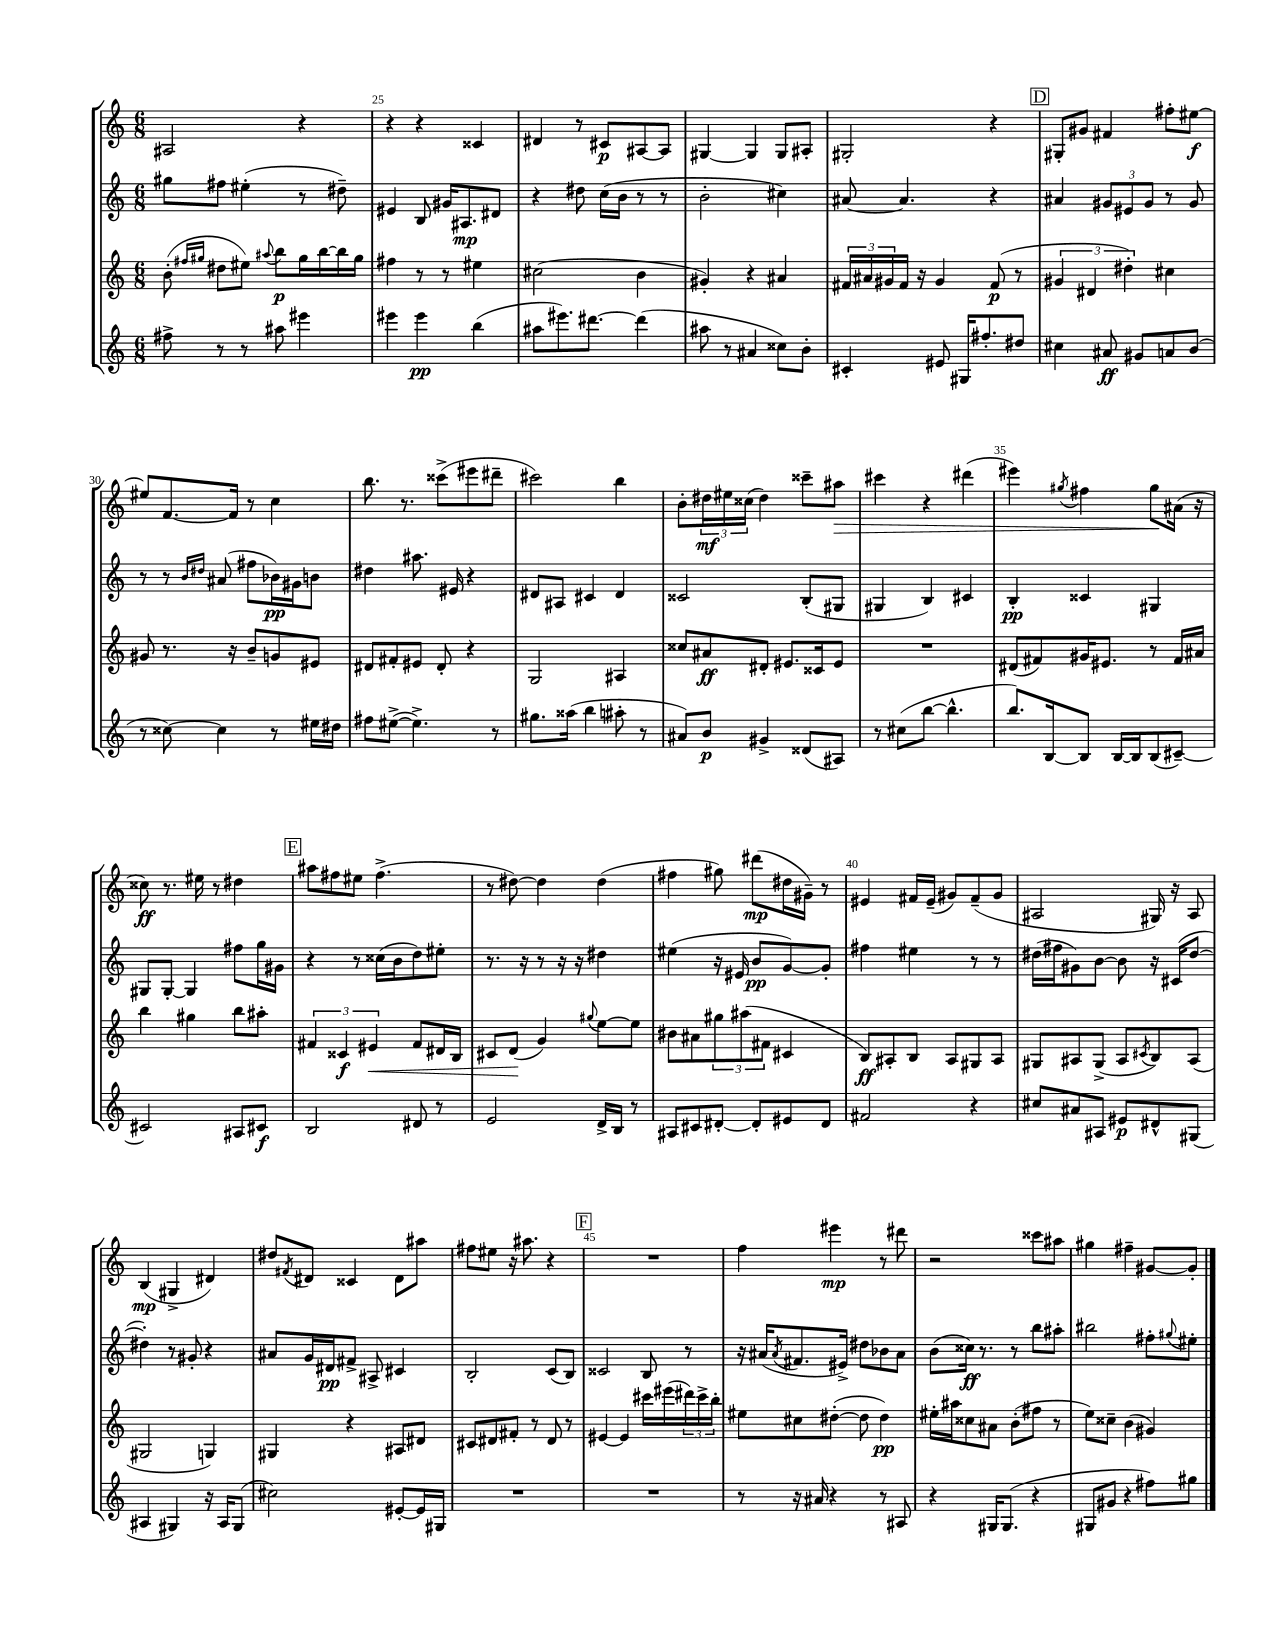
<<
\new StaffGroup <<
\new Staff = "s0" {
    \clef treble \key c \major \numericTimeSignature \time 6/8
    ais2 r4 |
    r4 r4 cisis'4 |
    dis'4 r8 cis'8\p ais8~ ais8 |
    gis4~ gis4 gis8 ais8-. |
    gis2-. r4 |
    \mark \markup { \box "D" } gis8-. gis'8 fis'4 fis''8-. eis''8~\f |
    eis''8 f'8.~ f'16 r8 c''4 |
    b''8. r8. cisis'''8->( eis'''8 dis'''8-- |
    cis'''2) b''4 |
    b'8-. \tuplet 3/2 { dis''16\mf eis''16 cisis''16( } dis''4) cisis'''8-- ais''8\> |
    cis'''4 r4 dis'''4( |
    eis'''4) \acciaccatura { gis''8 } fis''4 gis''8\! ais'16( r16 |
    cisis''8\ff) r8. eis''16 r8 dis''4 |
    \mark \markup { \box "E" } ais''8 fis''8 eis''8 fis''4.->( |
    r8 dis''8~) dis''4 dis''4( |
    fis''4 gis''8) dis'''8\mp( dis''16 gis'16--) r8 |
    eis'4 fis'16 eis'16--( gis'8) fis'8--( gis'8 |
    ais2 gis16) r16 ais8 |
    b4\mp( gis4-> dis'4) |
    dis''8 \acciaccatura { fis'8 } dis'8 cisis'4 dis'8 ais''8 |
    fis''8 eis''8 r16 ais''8. r4 |
    \mark \markup { \box "F" } R2. |
    f''4 eis'''4\mp r8 dis'''8 |
    r2 cisis'''8 ais''8 |
    gis''4 fis''4-- gis'8~ gis'8-. \bar "|." |
}
\new Staff = "s1" {
    \clef treble \key c \major \numericTimeSignature \time 6/8
    gis''8 fis''8 eis''4-.( r8 dis''8--) |
    eis'4 b8 gis'16 ais8.\mp dis'8 |
    r4 dis''8 c''16( b'16 r8 r8 |
    b'2-. cis''4) |
    ais'8~ ais'4. r4 |
    \mark \markup { \box "D" } ais'4 \tuplet 3/2 { gis'8 eis'8 gis'8 } r8 gis'8 |
    r8 r8 \grace { b'16 dis''16 } ais'8( fis''8 bes'16\pp) gis'16 b'8 |
    dis''4 ais''8. eis'16 r4 |
    dis'8 ais8 cis'4 dis'4 |
    cisis'2 b8-.( gis8 |
    gis4 b4) cis'4 |
    b4-.\pp cisis'4 gis4 |
    gis8 gis8~-. gis4 fis''8 g''16 gis'16 |
    \mark \markup { \box "E" } r4 r8 cisis''16( b'16 d''8) eis''8-. |
    r8. r16 r8 r16 r16 dis''4 |
    eis''4( r16 eis'16 b'8\pp g'8~) g'8-. |
    fis''4 eis''4 r8 r8 |
    dis''16( fis''16 gis'8) b'8~ b'8 r16 cis'16( dis''8~ |
    dis''4-.) r8 gis'8-. r4 |
    ais'8 g'16 dis'16\pp fis'8-> ais8-> cis'4 |
    b2-. c'8( b8) |
    \mark \markup { \box "F" } cisis'2 b8 r8 |
    r16 ais'16( \acciaccatura { ais'8 } fis'8. eis'16->) dis''8 bes'8 ais'8 |
    b'8( cisis''16\ff) r8. r8 b''8 ais''8-. |
    bis''2 fis''8-. \appoggiatura { gis''8 } eis''8-. \bar "|." |
}
\new Staff = "s2" {
    \clef treble \key c \major \numericTimeSignature \time 6/8
    b'8-.( \grace { fis''16 gis''16 } dis''8 eis''8) \appoggiatura { ais''8 } b''8\p gis''16 b''16~ b''16 gis''16 |
    fis''4 r8 r8 eis''4 |
    cis''2( b'4 |
    gis'4-.) r4 ais'4 |
    \tuplet 3/2 { fis'16 ais'16 gis'16 } fis'16 r16 gis'4 fis'8\p( r8 |
    \mark \markup { \box "D" } \tuplet 3/2 { gis'4 dis'4 dis''4-.) } cis''4 |
    gis'8 r8. r16 b'8-- g'8 eis'8 |
    dis'8 fis'8-. eis'8 dis'8-. r4 |
    g2 ais4 |
    cisis''8 ais'8\ff dis'8-. eis'8. cisis'16 eis'8 |
    R2. |
    dis'8( fis'8) gis'16 eis'8. r8 fis'16 ais'16 |
    b''4 gis''4 b''8 ais''8-. |
    \mark \markup { \box "E" } \tuplet 3/2 { fis'4 cisis'4\f eis'4\< } fis'8 dis'16 b16 |
    cis'8 d'8\!( g'4) \appoggiatura { gis''8 } e''8~ e''8 |
    bis'8 ais'8 \tuplet 3/2 { gis''8 ais''8( fis'8 } cis'4 |
    b8\ff) ais8-. b8 ais8 gis8 ais8 |
    gis8 ais8 gis8->( ais8 \acciaccatura { cis'8 } b8) ais8( |
    gis2 g4) |
    gis4 r4 ais8 dis'8 |
    cis'8 dis'8 fis'8-. r8 dis'8 r8 |
    \mark \markup { \box "F" } eis'4~ eis'4 cis'''16 eis'''16( \tuplet 3/2 { dis'''16) cis'''16-> b''16-. } |
    eis''8 cis''8 dis''8~-.( dis''8 dis''4\pp) |
    eis''16-. ais''16 cisis''8 ais'8 b'8-.( fis''8 r8 |
    e''8) cisis''8-- b'4( gis'4) \bar "|." |
}
\new Staff = "s3" {
    \clef treble \key c \major \numericTimeSignature \time 6/8
    fis''8-> r8 r8 ais''8 eis'''4 |
    eis'''4 eis'''4\pp b''4( |
    ais''8 eis'''8.) dis'''8.~ dis'''4( |
    ais''8 r8 ais'4 cisis''8) b'8-. |
    cis'4-. eis'8 gis16 fis''8.-. dis''8 |
    \mark \markup { \box "D" } cis''4 ais'8\ff gis'8 a'8 b'8( |
    r8 cisis''8~) cisis''4 r8 eis''16 dis''16 |
    fis''8 eis''8~->( eis''4.->) r8 |
    gis''8. aisis''16( b''4 ais''8-. r8 |
    ais'8) b'8\p gis'4-> disis'8( ais8) |
    r8 cis''8( b''8~ b''4.-^ |
    b''8.) b16~ b8 b16~ b16 b8( cis'8~--) |
    cis'2 ais8 cis'8\f |
    \mark \markup { \box "E" } b2 dis'8 r8 |
    e'2 d'16-> b16 r8 |
    ais8 cis'8 dis'8~-. dis'8-. eis'8 dis'8 |
    fis'2 r4 |
    cis''8 ais'8 ais8 eis'8\p dis'8-^ gis8( |
    ais4 gis4) r16 ais16 gis8( |
    cis''2) eis'8~-. eis'16 gis16 |
    R2. |
    \mark \markup { \box "F" } R2. |
    r8 r16 ais'16 r4 r8 ais8 |
    r4 gis16 gis8.( r4 |
    gis8 gis'8 r4 fis''8) gis''8 \bar "|." |
}
>>
>>
\layout { \context { \Score currentBarNumber = #24 \override BarNumber.break-visibility = ##(#f #t #t) barNumberVisibility = #(every-nth-bar-number-visible 5) } }
